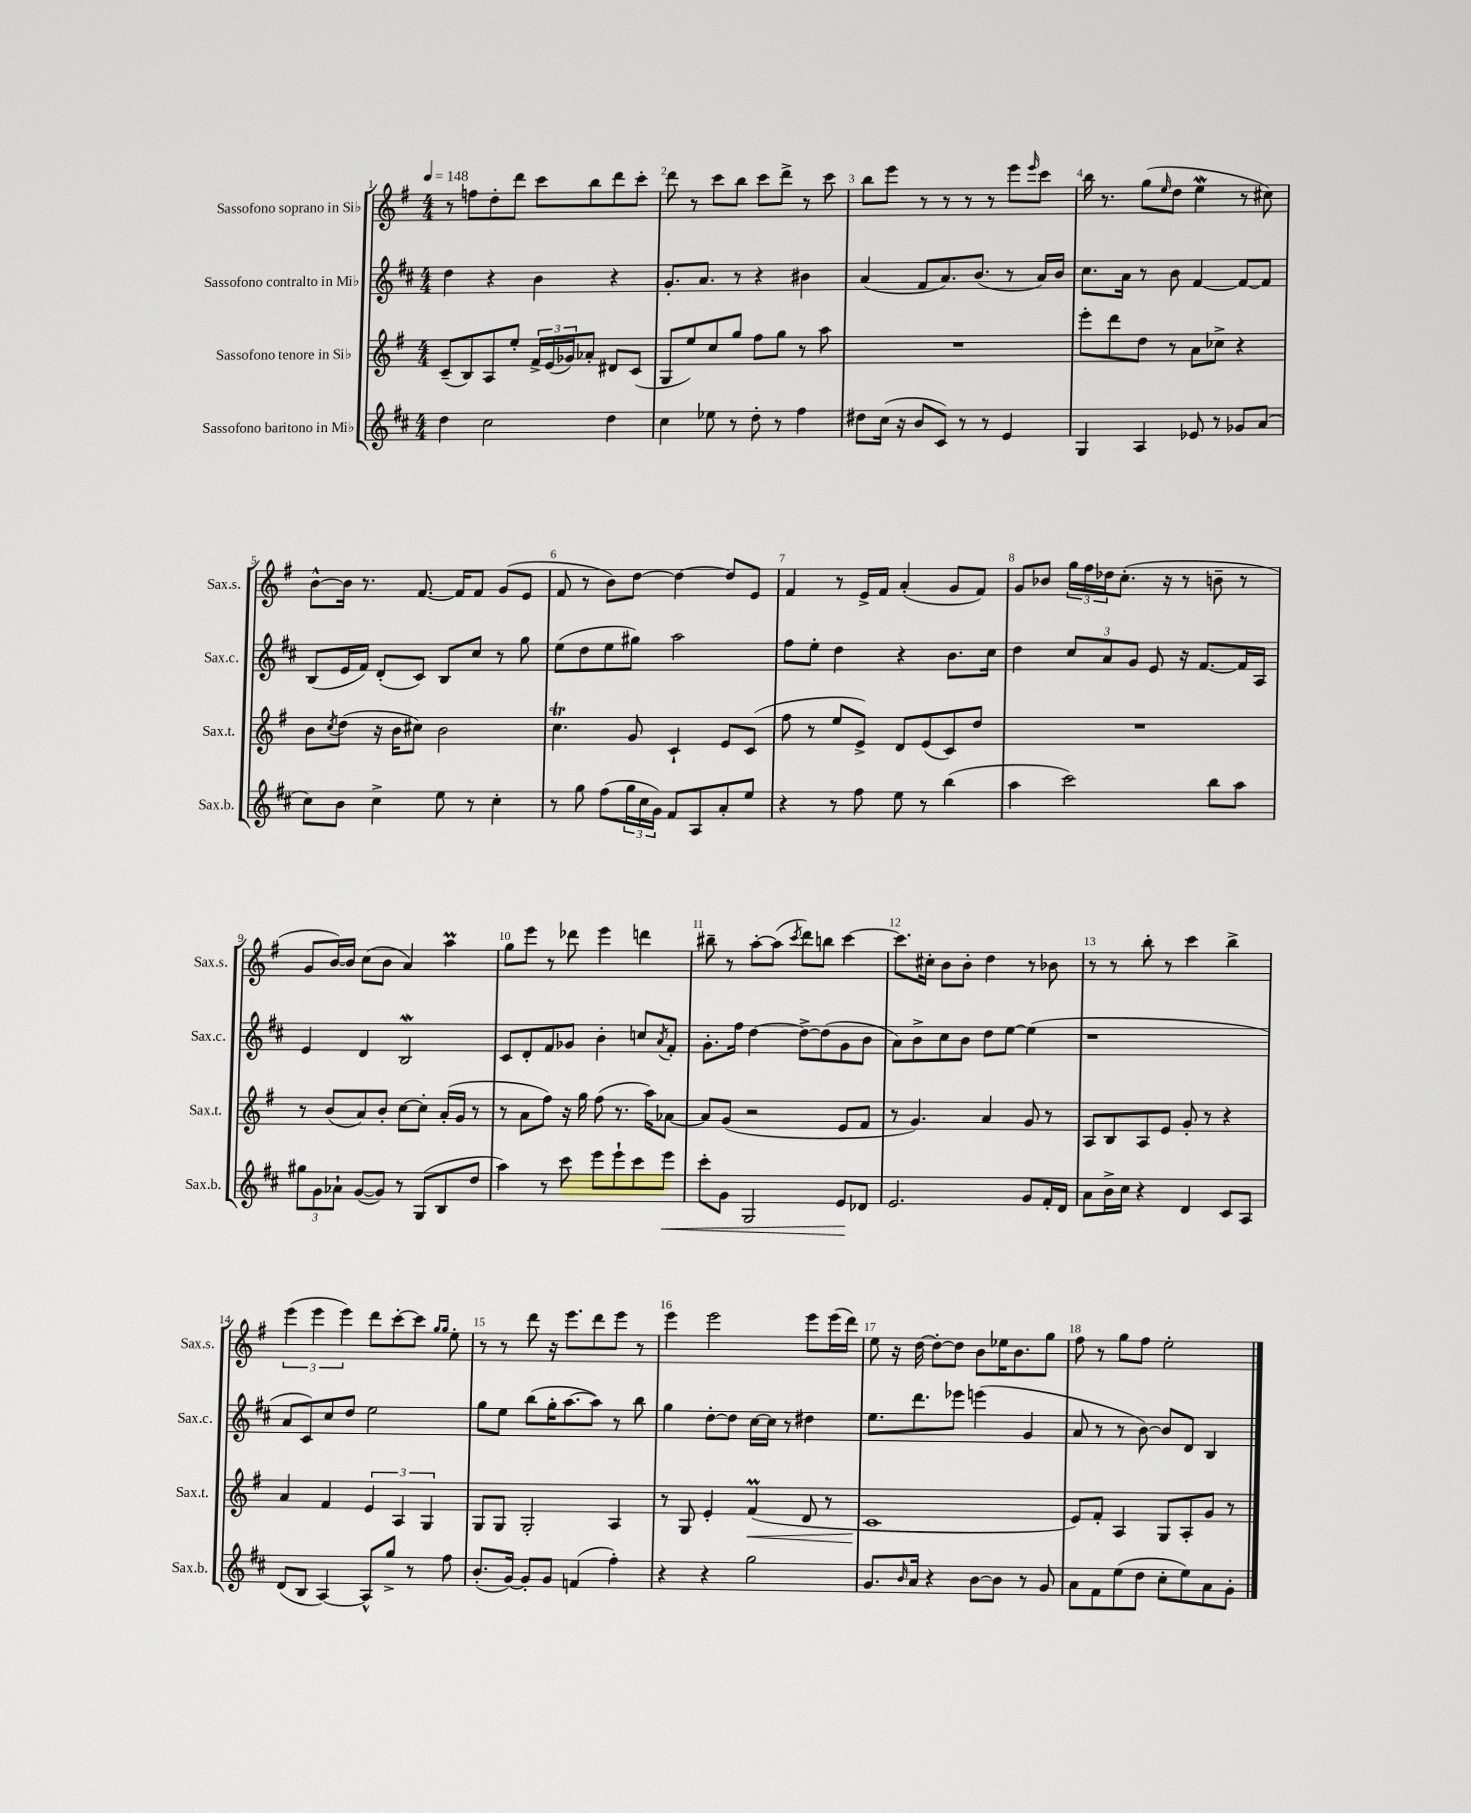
<<
\new StaffGroup <<
\new Staff = "s0" \with { instrumentName = "Sassofono soprano in Sib" shortInstrumentName = "Sax.s." } {
    \clef treble \key g \major \numericTimeSignature \time 4/4 \tempo 4 = 148
    r8 f''8 d''8-. d'''8 c'''8 b''8 d'''8 c'''8-. |
    d'''8 r8 c'''8 b''8 c'''8 d'''8-> r8 c'''8 |
    b''8 e'''8 r8 r8 r8 r8 e'''8 \grace { e'''16 } c'''8 |
    b''16 r8. g''8( \grace { e''16 } d''8 e''4\mordent r8 cis''8) |
    b'8~-^ b'16 r8. fis'8.~ fis'16 fis'8 g'8( e'8 |
    fis'8 r8 b'8) d''8~ d''4~ d''8 e'8 |
    fis'4 r8 e'16-> fis'16 a'4-.( g'8 fis'8) |
    g'8 bes'8 \tuplet 3/2 { g''16 fis''16 des''16 } c''8.-.( r16 r8 b'8-- r8 |
    g'8 b'16~) b'16 c''8( b'8 a'4) a''4\prall |
    g''8 e'''8 r8 des'''8 e'''4 d'''4 |
    bis''8-- r8 a''8~-. a''8( \acciaccatura { c'''8 } d'''8) b''8 c'''4~ |
    c'''8. cis''16-. b'8 b'8-. d''4 r8 bes'8 |
    r8 r8 b''8-. r8 c'''4 b''4-> |
    \tuplet 3/2 { e'''4( e'''4 e'''4) } d'''8 c'''8~-. c'''8 \grace { g''16 g''16 } e''8-. |
    r8 r8 d'''8 r16 e'''8. d'''8 e'''8 r8 |
    e'''4 e'''2 e'''8 e'''16( d'''16) |
    e''8 r16 d''16~ d''8~-. d''8 b'8 ees''16 b'8. g''8 |
    fis''8 r8 g''8 fis''8 e''2-. \bar "|." |
}
\new Staff = "s1" \with { instrumentName = "Sassofono contralto in Mib" shortInstrumentName = "Sax.c." } {
    \clef treble \key d \major \numericTimeSignature \time 4/4
    d''4 r4 b'4 r4 |
    g'8.-. a'8. r8 r4 bis'4 |
    a'4( fis'8 a'8.) b'8.( r8 a'16) b'16 |
    cis''8. a'16 r8 b'8 fis'4~ fis'8~ fis'8 |
    b8( e'16 fis'16) d'8-.( cis'8) b8 cis''8 r8 g''8 |
    e''8( d''8 e''8 gis''8) a''2 |
    fis''8 e''8-. d''4 r4 b'8. cis''16 |
    d''4 \tuplet 3/2 { cis''8 a'8 g'8 } e'8 r16 fis'8.~ fis'16 a16 |
    e'4 d'4 b2\mordent |
    cis'8 d'8-. fis'8 ges'8 b'4-. c''8 \acciaccatura { a'8 } fis'8-. |
    g'8.-. fis''16 d''4~ d''8~-> d''8( g'8 b'8 |
    a'8) b'8-> cis''8 b'8 d''8 e''8~ e''4( |
    r1 |
    a'8 cis'8) cis''8 d''8 e''2 |
    g''8 e''8 b''8( g''16-. a''8.~ a''8) r8 b''8 |
    g''4 d''8~-. d''8 cis''16~ cis''16 r8 dis''4 |
    e''8. d'''8. ees'''8 e'''4( g'4 |
    a'8 r8 r8 b'8~) b'8 d'8 b4 \bar "|." |
}
\new Staff = "s2" \with { instrumentName = "Sassofono tenore in Sib" shortInstrumentName = "Sax.t." } {
    \clef treble \key g \major \numericTimeSignature \time 4/4
    c'8--( b8) a8 e''8-. \tuplet 3/2 { fis'16-> e'16( ges'16) } aes'8-. dis'8 c'8( |
    g8 e''8) c''8 g''8 fis''8 g''8 r8 a''8 |
    R1 |
    e'''8-. d'''8 d''8 r8 a'8 ces''8-> r4 |
    b'8 \acciaccatura { c''8 } d''8( r16 b'16 cis''8) b'2 |
    c''4.\trill g'8 c'4-! e'8 c'8( |
    fis''8 r8 e''8 e'8->) d'8 e'8( c'8) d''8 |
    R1 |
    r8 b'8( a'8) b'8-. c''8~ c''8-. a'16-.( g'16 r8 |
    r8 a'8 fis''8) r16 g''16 fis''8( r8. a''16) aes'8~ |
    aes'8 g'8( r2 e'8 fis'8 |
    r8 g'4.) a'4 g'8 r8 |
    a8 b8 a8 e'8 g'8-. r8 r4 |
    a'4 fis'4 \tuplet 3/2 { e'4 a4 g4 } |
    g8 g8 g2-. a4 |
    r8 g8 e'4-. fis'4\prall\<( d'8 r8 |
    c'1\! |
    e'8) fis'8-. a4 g8 a8-. g'8 r8 \bar "|." |
}
\new Staff = "s3" \with { instrumentName = "Sassofono baritono in Mib" shortInstrumentName = "Sax.b." } {
    \clef treble \key d \major \numericTimeSignature \time 4/4
    d''4 cis''2 d''4 |
    cis''4 ees''8 r8 d''8-. r8 fis''4 |
    dis''8 cis''16( r16 b'8 cis'8) r8 r8 e'4 |
    g4 a4 ees'8 r8 ges'8 a'8( |
    cis''8) b'8 cis''4-> e''8 r8 cis''4-. |
    r8 g''8 fis''8( \tuplet 3/2 { g''16 cis''16 g'16) } fis'8 a8 a'8-. e''8 |
    r4 r8 fis''8 e''8 r8 b''4( |
    a''4 cis'''2) b''8 a''8 |
    \tuplet 3/2 { gis''8 g'8 aes'8-! } g'8~( g'8) r8 g8( b8 d''8 |
    a''4) r8 cis'''8 e'''8 e'''8-! cis'''8 e'''8\< |
    cis'''8-. g'8 g2 e'8\! des'8 |
    e'2. g'8 fis'16-. d'16 |
    a'8 b'16-> cis''16 r4 d'4 cis'8 a8 |
    d'8( b8 a4~) a8-^ g''8-> r8 fis''8 |
    b'8.-.( g'16~) g'8-. g'8 f'4( fis''4-.) |
    r4 r4 g''2 |
    g'8. \grace { b'16 } a'16 r4 b'8~ b'8 r8 g'8 |
    a'8 fis'8 e''8( d''8 cis''8-. e''8) a'8 g'8-. \bar "|." |
}
>>
>>
\layout { \context { \Score \override BarNumber.break-visibility = ##(#f #t #t) barNumberVisibility = #all-bar-numbers-visible } }
